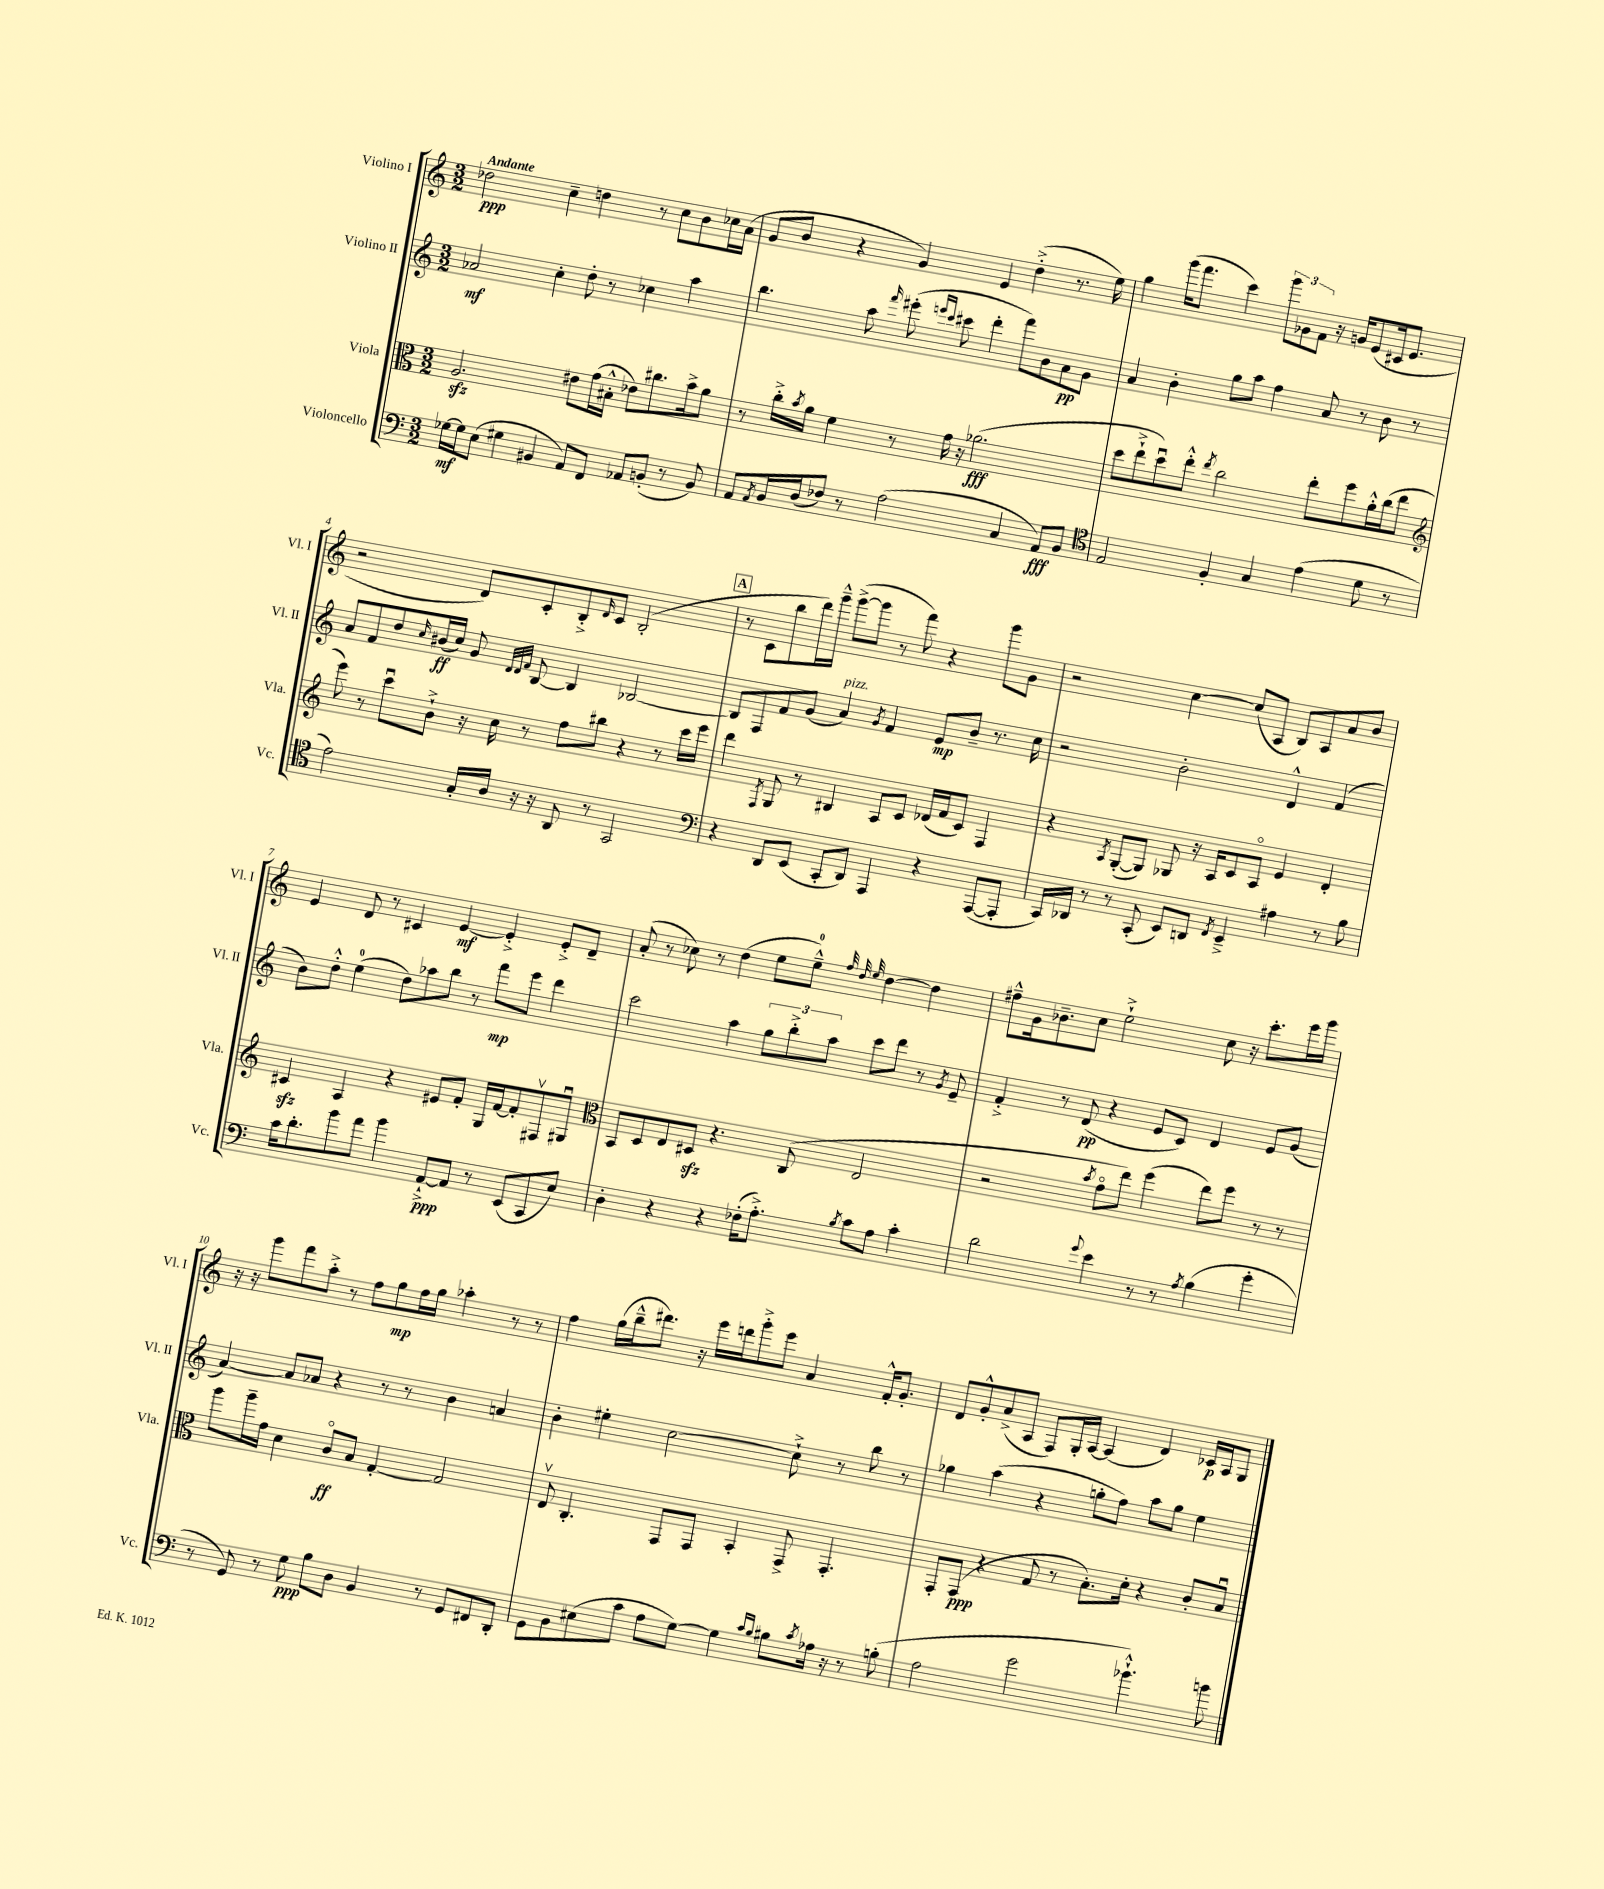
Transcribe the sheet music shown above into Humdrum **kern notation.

**kern	**kern	**kern	**kern
*staff4	*staff3	*staff2	*staff1
*clefF4	*clefC3	*clefG2	*clefG2
*k[]	*k[]	*k[]	*k[]
*M3/2	*M3/2	*M3/2	*M3/2
[16G-	2.A	2a-	2dd-
16G-]	.	.	.
(8E	.	.	.
4G#	.	.	.
4BB#	.	4cc'	4cc~
8AA)	8e#	8dd'	4dd
8FF	(16g	8r	.
.	16B#'^^	.	.
8AA-	8e-)	4cc-	8r
(8BB'	8.cc#	.	8cc
8r	.	4aa	8b
.	16b^	.	.
8BB)	8a	.	16cc-
.	.	.	(16a
=	=	=	=
8AA	8r	4.bb	8g
8qAA	.	.	.
16BB	16cc'^	.	8b
.	8qb	.	.
(16D	16a	.	.
8F-)	4f	.	4r
8r	.	8aa	.
.	.	16qqfff	.
(2A	8r	(8eee#'	4g)
.	.	16qqeee	.
.	.	16qqccc	.
.	16g	8ccc#	.
.	16r	.	.
.	(2.a-	4ddd'	4e
4C	.	8fff)	(4dd'^
.	.	8b	.
8AA)	.	8a	8.r
8BB	.	8g	.
.	.	.	16ee)
=	=	=	=
*clefC4	*	*	*
2E	8dd	4a	4gg
.	8ee`^	.	.
.	8ddu)	4b'	(16ggg
.	.	.	8.fff
.	8ee'^^	.	.
.	8qee	.	.
4F'	2cc	8gg	4ccc)
.	.	8aa	.
4G	.	4ff	12ggg
.	.	.	12g-
.	.	.	12f
(4e	8ee'	8a	16r
.	.	.	16g
.	8ff	8r	(8e
8d	16a'^^	8b	16c#
.	(16cc	.	8.e
8r	8ee	8r	.
=	=	=	=
*	*clefG2	*	*
2e)	8eee)	8a	2r
.	8r	8f	.
.	8cccu	8dd	.
.	.	16qqcc	.
.	8b`^	(16b#	.
.	.	16cc)	.
16G'	16r	8g	8d)
16A	16cc	.	.
.	.	32qqd	.
.	.	32qqd	.
.	.	32qqf	.
16r	8r	[8B	8c'
16r	.	.	.
8AA	8ff	4B]	8B'^
.	.	.	16qqd
8r	8bb#	.	8c
2GG	4r	[2B-	(2B'
.	8r	.	.
.	16ccc	.	.
.	16eee	.	.
=	=	=	=
*clefF4	*	*	*
4r	4ddd	8B-]	8r
.	.	8F	8c
.	8qF	.	.
8DD	8G	8f	8bb
(8EE	8r	(8g	16ddd)
.	.	.	16ggg~^^
8CC'	4B#	4a)	([8ggg^
8DD)	.	.	8ggg]
.	.	8qg	.
4AAA	8A	4f	8r
.	8c	.	8fff)
4r	(16d-	8e	4r
.	16f	.	.
.	8c)	8b~	.
([8AAA	4F	8.r	8ggg
8AAA']	.	.	8g
.	.	16cc	.
=	=	=	=
16CC)	4r	2r	2r
16DD-	.	.	.
8r	.	.	.
.	8qA	.	.
8r	([8G'	.	.
(8CC'	8G])	.	.
8EE)	8G-	2b'	[4cc
8DD	16r	.	.
.	16A	.	.
8qFF	.	.	.
4EE~^	8c	.	(8cc]
.	8Ao	.	8A
4A#	4e	4d^^	8B)
.	.	.	8A
8r	4d'	(4f	8a
8B	.	.	8b
=	=	=	=
16c	4c#	8b)	4e
8.d'	.	.	.
.	.	8dd'^^	.
8b	4A	(4ee	8d
8a	.	.	8r
4b	4r	8dd)	4c#
.	.	8aa-	.
[8AA`^	8e#	8bb	[4e
8AA]	8f'	8r	.
8r	16G	8fff	4e'^]
.	[16f	.	.
(8EE	8f']	8eee	.
8CC	8F#v	4ddd	8e'^
8E)	8G#u	.	8d~
=	=	=	=
*	*clefC3	*	*
4D'	8BB	2ccc	(8a'
.	8D	.	8r
4r	8E	.	8cc-)
.	8D#	.	8r
4r	4.r	4aa	(4dd
(16F-'	.	12gg	8ee
8.A'^)	.	.	.
.	.	12bb'^	.
.	(8C	.	8ee~^^)
.	.	12aa	.
.	.	.	32qqff
.	.	.	32qqdd
8qB	.	.	32qqee
8c	2E	8ccc	[4dd
8A	.	8ddd	.
4c'	.	8r	4dd]
.	.	8qg	.
.	.	8e~	.
=	=	=	=
2d	2r	4f'^	8ff#~^^
.	.	.	16g
.	.	.	8.b-~
.	.	8r	.
.	.	(8d	8cc
8qqg	8qb	.	.
4e	8go	4r	2ee`^
.	8ee)	.	.
8r	(4ff	8e	.
8r	.	8c)	.
8qA	.	.	.
(4B	8ee)	4d	8cc
.	8ff	.	16r
.	.	.	8.ccc'
4g'	8r	8e	.
.	8r	(8g	16eee
.	.	.	16ggg
=	=	=	=
8r	8aa	[4a)	16r
.	.	.	16r
8GG)	16aa~	.	8ggg
.	16g	.	.
8r	4d	8a]	8fff
8G	.	8a-	8aa'^
8B	8co	4r	8r
8D	8B	.	8ff
4BB	[4G'	8r	8gg
.	.	8r	16ff
.	.	.	16gg
8r	2G]	4b	4aa-'
8GG	.	.	.
8FF#	.	4a	8r
8DD'	.	.	8r
=	=	=	=
8GG	8Ev	4b'	4ff
8BB	4.C'	.	.
(8E#	.	4ee#'	(16gg
.	.	.	16bb~^^
8c	.	.	8.ddd#)
8A	8GG	[2cc	.
.	.	.	16r
[8G)	8GG	.	16eee
.	.	.	16ddd
4G]	4BB'	.	8ggg'^
.	.	.	8eee
16qqc	.	.	.
16qqB	.	.	.
8B#	8GG^	8cc`^]	4a
8qc	.	.	.
16A-	4.GG'	8r	.
16r	.	.	.
8r	.	8bb	16f'^^
.	.	.	8.g'
(8B'	.	8r	.
=	=	=	=
2A	8GG'	4gg-	8d
.	(8GG	.	8g'^^
.	4r	(4aa	(8a^
.	.	.	8A
2g	8G	4r	8F)
.	8r	.	16G'
.	.	.	[16A
.	8.B')	8gg'	(4A]
.	.	8ff)	.
.	16d'	.	.
4.b-`^^)	4r	8aa	4d)
.	.	8gg	.
.	8c'	4ee	16c-
.	.	.	16A
8b	8Bu	.	8G
==	==	==	==
*-	*-	*-	*-
